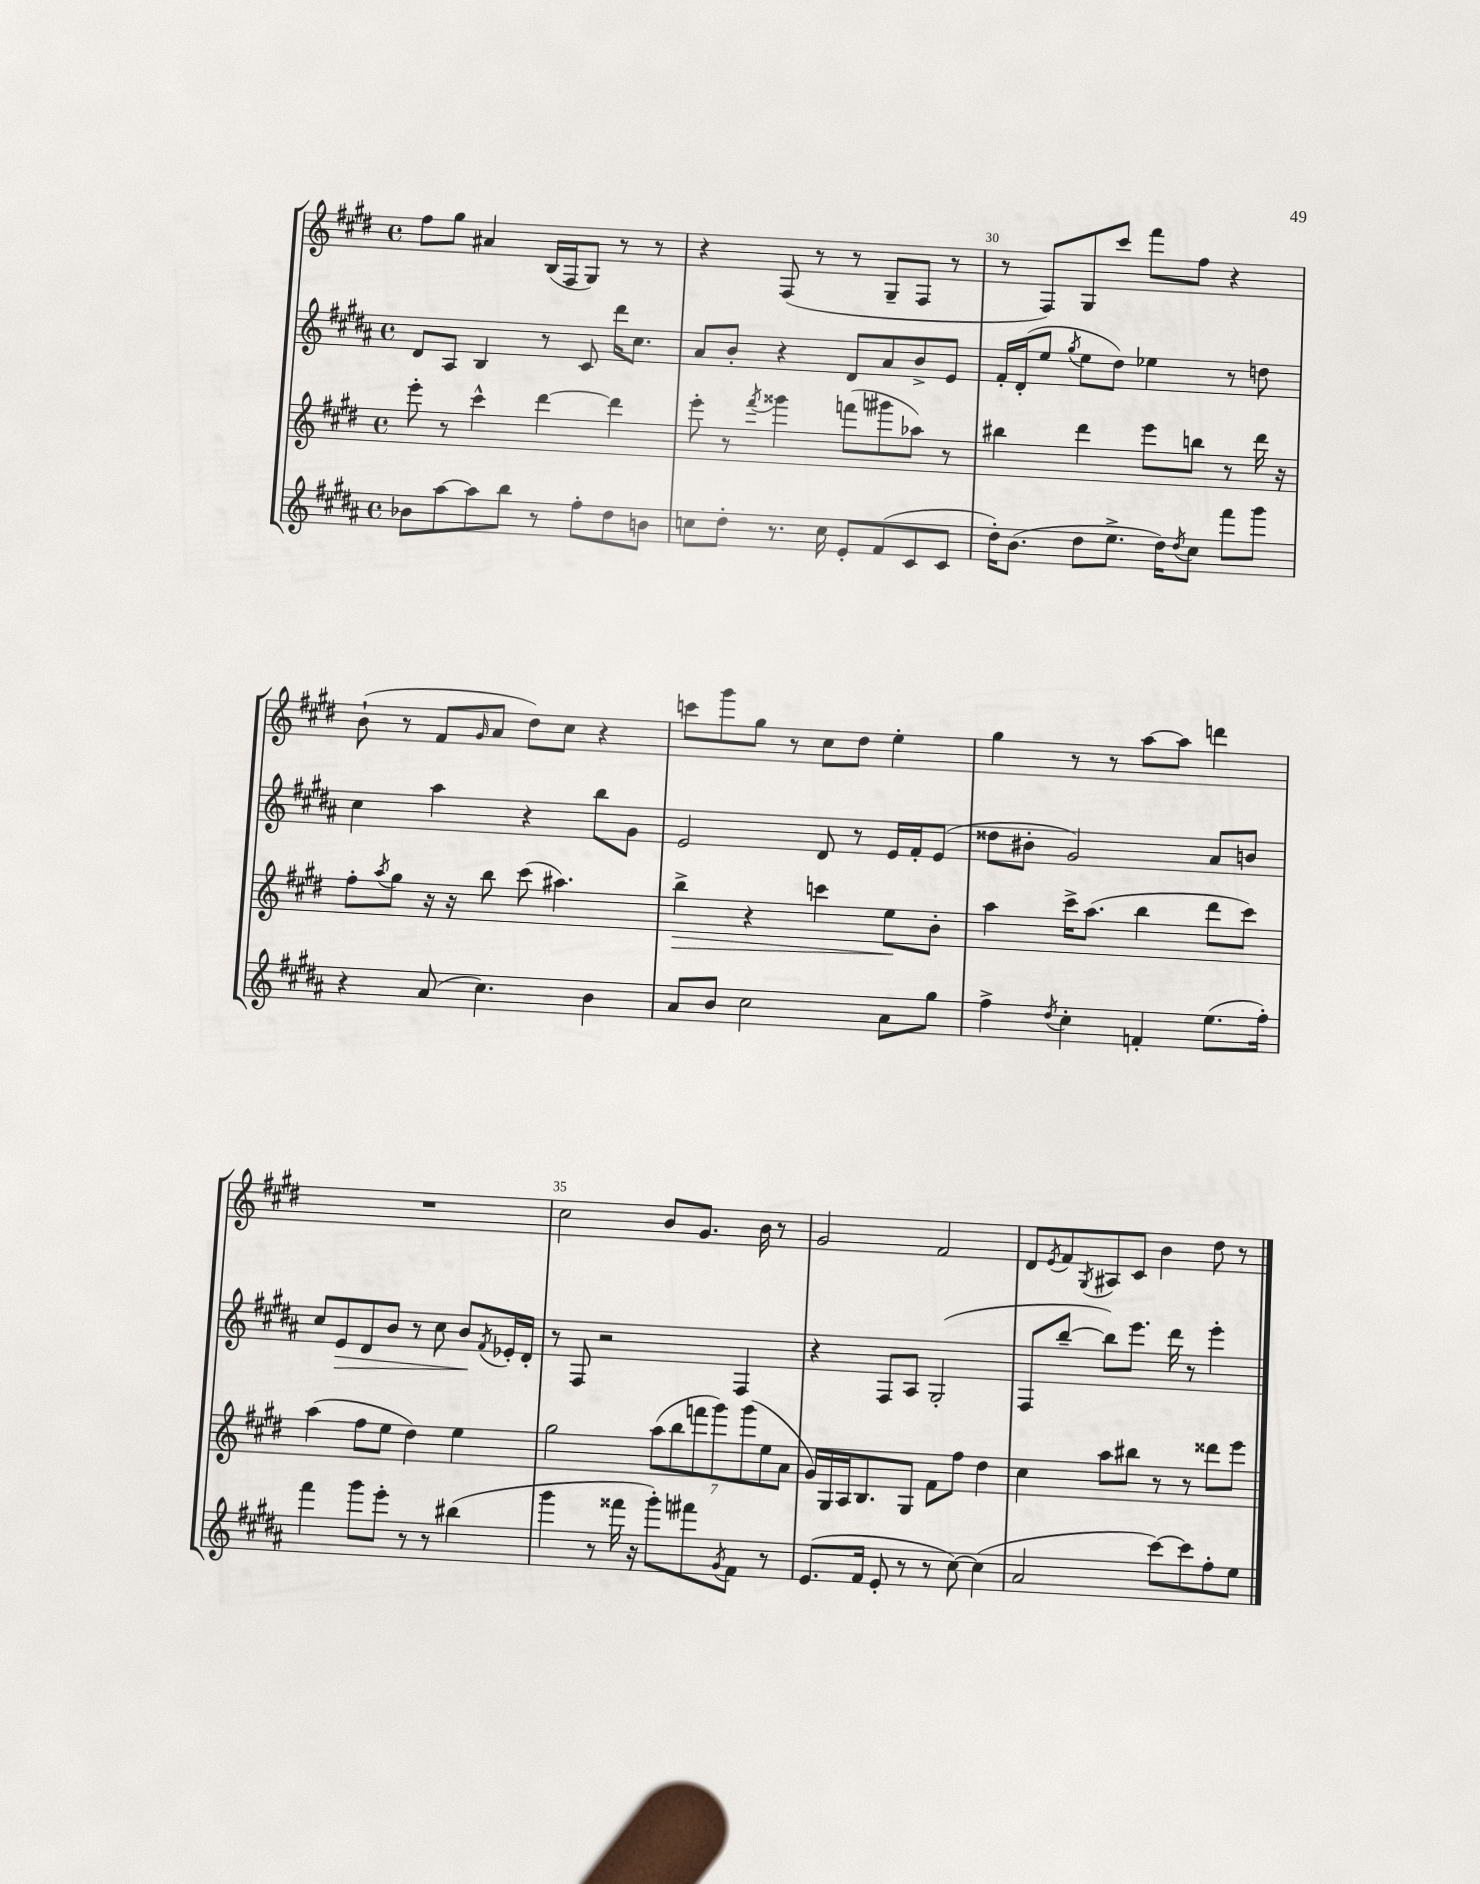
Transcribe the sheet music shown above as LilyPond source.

<<
\new StaffGroup <<
\new Staff = "s0" {
    \clef treble \key e \major \defaultTimeSignature \time 4/4
    fis''8 gis''8 ais'4 b16( fis16 gis8) r8 r8 |
    r4 fis8( r8 r8 gis8-- fis8 r8 |
    r8 fis8) gis8 cis'''8 fis'''8 fis''8 r4 |
    b'8-!( r8 fis'8 \grace { gis'16 } a'8 dis''8) cis''8 r4 |
    c'''8 gis'''8 gis''8 r8 cis''8 dis''8 e''4-. |
    gis''4 r8 r8 a''8~ a''8 d'''4 |
    R1 |
    cis''2 b'8 gis'8. b'16 r8 |
    gis'2 fis'2 |
    dis'8 \acciaccatura { e'8 } fis'8 \acciaccatura { gis8 } ais8 cis'8 b'4 dis''8 r8 \bar "|." |
}
\new Staff = "s1" {
    \clef treble \key b \major \defaultTimeSignature \time 4/4
    dis'8 ais8 b4 r8 cis'8 dis'''16 cis''8. |
    ais'8 b'8-. r4 dis'8 ais'8 b'8-> e'8 |
    fis'16-. dis'16-.( e''8 \acciaccatura { gis''8 } e''8 dis''8) ees''4 r8 d''8 |
    cis''4 ais''4 r4 b''8 gis'8 |
    e'2 dis'8 r8 e'16 fis'16-. e'8( |
    disis''8 bis'8-. gis'2) ais'8 b'8 |
    cis''8 e'8\> dis'8 b'8 r8 cis''8 b'8\! \acciaccatura { fis'8 } ees'16-. dis'16-. |
    r8 fis8 r2 fis4 |
    r4 fis8 ais8 gis2-.( |
    fis8 b''8~-- b''8) e'''8. dis'''16 r8 e'''4-. \bar "|." |
}
\new Staff = "s2" {
    \clef treble \key e \major \defaultTimeSignature \time 4/4
    e'''8-. r8 cis'''4-^ dis'''4~ dis'''4 |
    e'''8-. r8 \acciaccatura { fis'''8 } gisis'''4 f'''8( gis'''8 aes''8) r8 |
    bis''4 dis'''4 e'''8 b''8 r8 dis'''16 r16 |
    fis''8-. \acciaccatura { a''8 } gis''8 r16 r16 b''8 cis'''8( ais''4.) |
    b''4->\> r4 c'''4 e''8\! b'8-. |
    a''4 cis'''16-> a''8.( b''4 dis'''8 cis'''8) |
    a''4( fis''8 e''8 dis''4) e''4 |
    gis''2 \tuplet 7/4 { a''8( b''8 f'''8 gis'''8) gis'''8( e''8 a'8 } |
    gis'16) gis16 a16 b8. gis8 fis'8 fis''8 dis''4 |
    cis''4 a''8 bis''8 r8 r8 disis'''8 e'''8 \bar "|." |
}
\new Staff = "s3" {
    \clef treble \key b \major \defaultTimeSignature \time 4/4
    bes'8 ais''8~ ais''8 b''8 r8 fis''8-. dis''8 b'8 |
    c''8 dis''8-. r8. c''16 e'8-. fis'8( cis'8 cis'8 |
    dis''16-.) b'8.( dis''8 e''8.-> dis''16) \acciaccatura { dis''8 } cis''8 fis'''8 gis'''8 |
    r4 ais'8( cis''4.) b'4 |
    ais'8 b'8 cis''2 ais'8 gis''8 |
    fis''4-> \acciaccatura { dis''8 } cis''4-. f'4-. e''8.( fis''16-.) |
    fis'''4 gis'''8 e'''8-. r8 r8 bis''4( |
    gis'''4 r8 fisis'''16 r16 gis'''8-.) fis'''8 \acciaccatura { gis'8 } fis'8 r8 |
    e'8.( fis'16 e'8-. r8 r8 cis''8~) cis''4( |
    ais'2 cis'''8~) cis'''8 fis''8-. e''8 \bar "|." |
}
>>
>>
\layout { \context { \Score currentBarNumber = #28 \override BarNumber.break-visibility = ##(#f #t #t) barNumberVisibility = #(every-nth-bar-number-visible 5) } }
